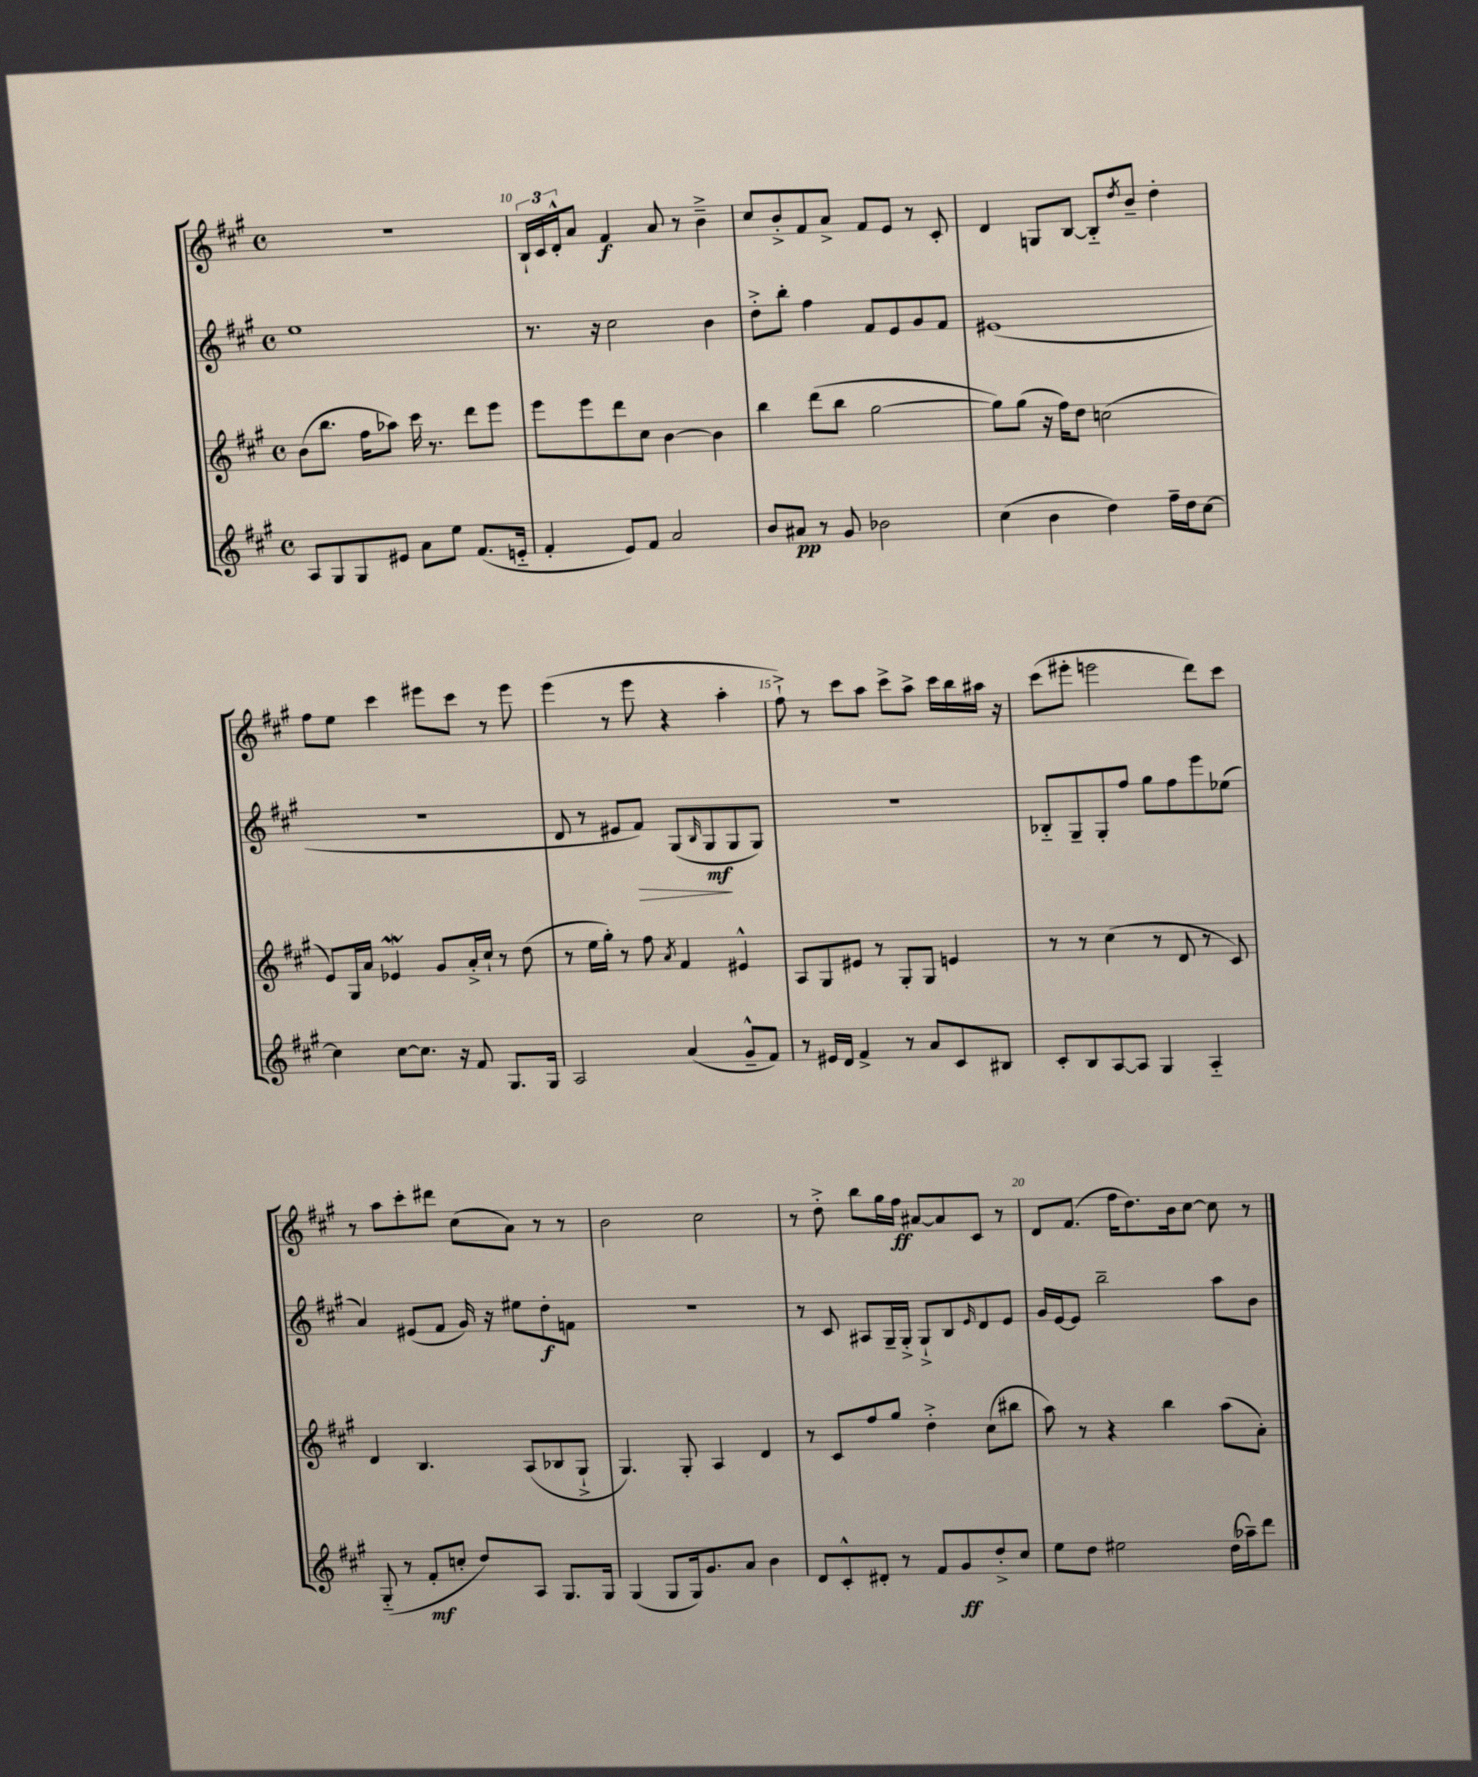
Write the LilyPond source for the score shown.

<<
\new StaffGroup <<
\new Staff = "s0" {
    \clef treble \key a \major \defaultTimeSignature \time 4/4
    R1 |
    \tuplet 3/2 { b16-! cis'16 d'16-.-^ } a'8 fis'4\f a'8 r8 b'4---> |
    cis''8 b'8-.-> fis'8 a'8-> fis'8 e'8 r8 cis'8-. |
    d'4 g8 b8~ b8-_ \acciaccatura { d''8 } b'8-- d''4-. |
    fis''8 e''8 cis'''4 eis'''8 cis'''8 r8 eis'''8 |
    e'''4( r8 e'''8 r4 a''4-. |
    fis''8-!->) r8 cis'''8 a''8 cis'''8-> a''8-> cis'''16 b''16 ais''16 r16 |
    cis'''8( eis'''8-. e'''2 d'''8) cis'''8 |
    r8 a''8 cis'''8-. dis'''8 cis''8( a'8) r8 r8 |
    b'2 cis''2 |
    r8 d''8-.-> b''8 gis''16 fis''16\ff ais'8~ ais'8 cis'8 r8 |
    d'8 fis'8.( fis''16 d''8.) b'16 cis''8~ cis''8 r8 \bar "|." |
}
\new Staff = "s1" {
    \clef treble \key a \major \defaultTimeSignature \time 4/4
    e''1 |
    r8. r16 cis''2 b'4 |
    d''8-.-> b''8-. fis''4 fis'8 e'8 gis'8 fis'8 |
    eis'1( |
    R1 |
    d'8 r8 eis'8 fis'8\>) gis8( \grace { b16 } gis8\mf\! gis8 gis8) |
    R1 |
    bes8-_ gis8-- gis8-. fis''8 gis''8 fis''8 e'''8 ees''8( |
    a'4) eis'8( fis'8 gis'16) r16 eis''8 d''8-.\f f'8 |
    R1 |
    r8 cis'8 ais8 gis16-- gis16-.-> gis8-!-> b8 \grace { e'16 } d'8 e'8 |
    gis'16 e'16~ e'8 b''2-- a''8 b'8 \bar "|." |
}
\new Staff = "s2" {
    \clef treble \key a \major \defaultTimeSignature \time 4/4
    b'8( b''8. fis''16 aes''8) cis'''16 r8. d'''8 e'''8 |
    e'''8 e'''8 d'''8 cis''8 b'4~ b'4 |
    b''4 d'''8( b''8 gis''2~ |
    gis''8) gis''8( r16 fis''16) d''8 c''2( |
    e'8) gis16 a'16 ees'4\mordent gis'8 a'16-.-> cis''16-! r8 d''8( |
    r8 e''16 gis''16-.) r8 fis''8 \acciaccatura { a'8 } fis'4 eis'4-^ |
    a8 gis8 eis'8 r8 gis8-. gis8 e'4 |
    r8 r8 cis''4( r8 d'8 r8 cis'8) |
    d'4 b4. a8( bes8 gis8-!-> |
    gis4.) gis8-. a4 d'4 |
    r8 cis'8 fis''8 gis''8 d''4-.-> cis''8( bis''8 |
    a''8) r8 r4 b''4 a''8( a'8-.) \bar "|." |
}
\new Staff = "s3" {
    \clef treble \key a \major \defaultTimeSignature \time 4/4
    a8 gis8 gis8 eis'8 a'8 e''8 fis'8.( e'16-_ |
    fis'4-. e'8) fis'8 a'2 |
    b'8 ais'8\pp r8 gis'8 bes'2 |
    cis''4( b'4 d''4) fis''16-- d''16 cis''8~ |
    cis''4 cis''8~ cis''8. r16 fis'8 gis8. gis16 |
    a2 a'4( gis'8---^ fis'8) |
    r8 eis'16 d'16 fis'4-> r8 a'8 cis'8 bis8 |
    cis'8-. b8 a8~ a8 gis4 a4-_ |
    gis8-_( r8 fis'8-.\mf c''8-. d''8) a8 gis8. gis16 |
    gis4( gis8 gis16) gis'8. a'8 b'4 |
    d'8 cis'8-.-^ dis'8-. r8 fis'8 gis'8\ff d''8-.-> cis''8 |
    e''8 d''8 eis''2 d''16( aes''16--) d'''8 \bar "|." |
}
>>
>>
\layout { \context { \Score currentBarNumber = #9 \override BarNumber.break-visibility = ##(#f #t #t) barNumberVisibility = #(every-nth-bar-number-visible 5) } }
